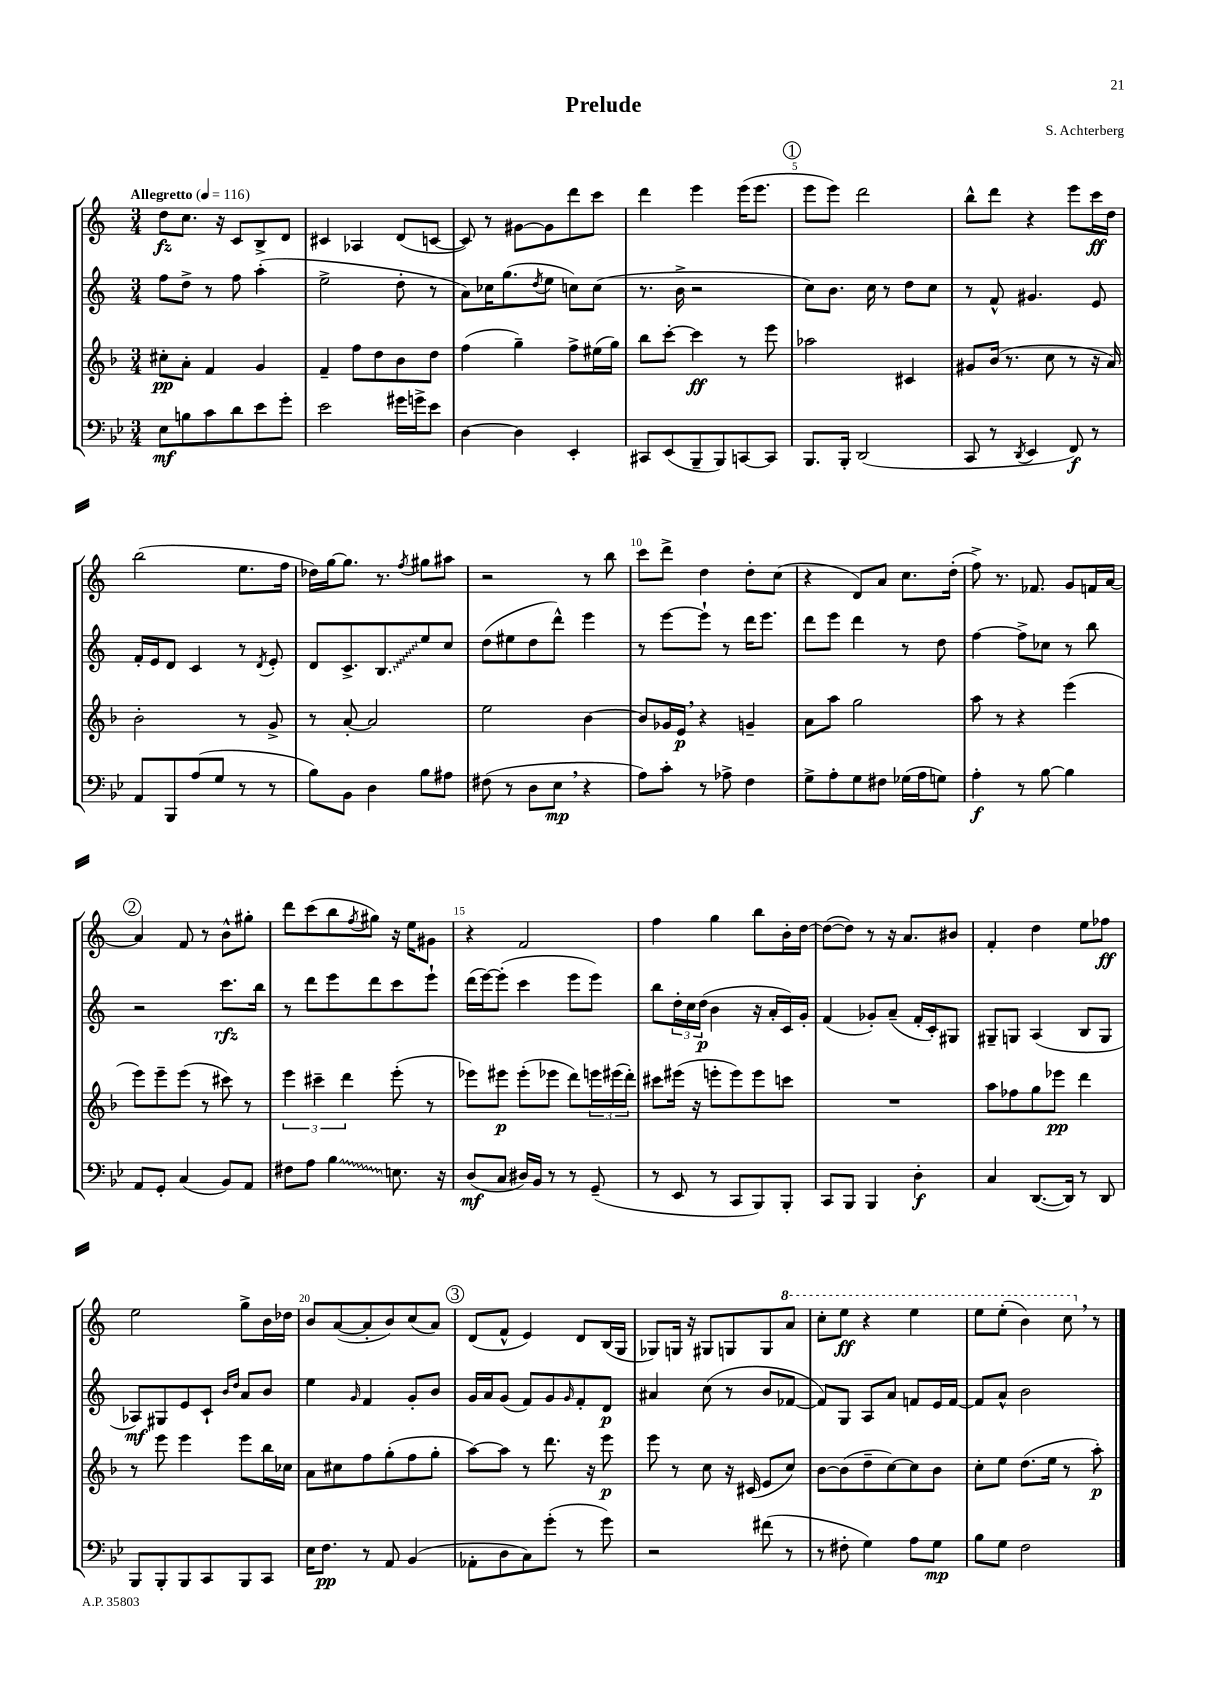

**kern	**kern	**kern	**kern
*staff4	*staff3	*staff2	*staff1
*clefF4	*clefG2	*clefG2	*clefG2
*k[b-e-]	*k[b-]	*k[]	*k[]
*M3/4	*M3/4	*M3/4	*M3/4
*MM116	*MM116	*MM116	*MM116
8E-\L	8cc#'\L	8ff\L	8dd\L
8B\	8a'\J	8dd^\J	8.cc\J
8c\	4f/	8r	.
.	.	.	16r
8d\	.	8ff\	8c/L
8e-\	4g/	(4aa'\	8B^/
8g'\J	.	.	8d/J
=	=	=	=
2e-\	4f~/	2ee^\	4c#/
.	8ff\L	.	4A-/
.	8dd\	.	.
16g#\LL	8b-\	8dd'\	(8d/L
16g^\J	.	.	.
8e-\J	8dd\J	8r	[8c/J
=	=	=	=
[4D\	(4ff\	8a\L)	8c/])
.	.	16cc-\K	8r
.	.	(8.gg\	.
4D\]	4gg~\)	.	[8g#\L
.	.	8qdd/	.
.	.	8ee\J	8g#\]
4EE-'/	8ff^\L	8cc\L)	8ddd\
.	(16ee#\L	(8cc\J	8ccc\J
.	16gg\JJ)	.	.
=	=	=	=
8CC#/L	8bb-\L	8.r	4ddd\
(8EE-/	[8ccc'\J	.	.
.	.	16b^\	.
8BBB-~/	4ccc\]	2r	4eee\
8BBB-/)	.	.	.
[8CC/	8r	.	(16eee\LK
.	.	.	8.eee\J
8CC/]J	8eee\	.	.
=	=	=	=
8.BBB-/L	2aa-\	8cc\L)	8eee\L
.	.	8.b\J	8eee\J)
16BBB-'/Jk	.	.	.
(2DD/	.	.	2ddd\
.	.	16cc\	.
.	.	8r	.
.	4c#/	8dd\L	.
.	.	8cc\J	.
=	=	=	=
8CC/	8g#/L	8r	8bb^^\L
8r	(16b-/Jk	8f^^/	8ddd\J
.	8.r	.	.
8qDD/	.	.	.
4EE-/	.	4.g#/	4r
.	8cc\	.	.
8FF/)	8r	.	8eee\L
8r	16r	8e/	16ccc\L
.	16a/)	.	16dd\JJ
=	=	=	=
8AA/L	2b-'\	16f'/LL	(2bb\
.	.	16e/J	.
8BBB-/	.	8d/J	.
(8A/	.	4c/	.
8G/J	.	.	.
8r	8r	8r	8.ee\L
.	.	8qd/	.
8r	8g^/	8e'/	.
.	.	.	16ff\Jk
=	=	=	=
8B-\L)	8r	8d/L	16dd-\LL)
.	.	.	[16gg\J
8BB-\J	[8a'/	8.c^/	8.gg\]J
4D\	2a/]	.	.
.	.	8.B/	8.r
.	.	.	8qff/
8B-\L	.	8ee/	8gg#\L
8A#\J	.	8cc/J	8aa#\J
=	=	=	=
(8F#\	2ee\	(8dd\L	2r
8r	.	8ee#\	.
8D\L	.	8dd\	.
8E-\J	.	8ddd^^\J)	.
4r	[4b-\	4eee\	8r
.	.	.	8bb\
=	=	=	=
8A\L)	8b-/]L	8r	8ccc\L
8c'\J	16g-/L	[8eee\L	8ddd^\J
.	16e/JJ	.	.
8r	4r	8eee`\]J	4dd\
8A-^\	.	8r	.
4F\	4g~/	16ddd\LK	8dd'\L
.	.	8.eee\J	.
.	.	.	(8cc\J
=	=	=	=
8G^\L	8a\L	8ddd\L	4r
8A'\	8aa\J	8eee\J	.
8G\	2gg\	4ddd\	8d/L)
8F#\J	.	.	8a/J
(16G-\LL	.	8r	8.cc\L
16A\J	.	.	.
8G\J)	.	8dd\	.
.	.	.	(16dd'\Jk
=	=	=	=
4A'\	8aa\	[4ff\	8ff^\)
.	8r	.	8.r
8r	4r	8ff^\]L	.
.	.	.	8.f-/
[8B-\	.	8cc-\J	.
4B-\]	(4eee\	8r	8g/L
.	.	8bb\	16f/L
.	.	.	[16a/JJ
=	=	=	=
8AA/L	8eee\L)	2r	4a/]
8GG'/J	8eee~\	.	.
(4C/	(8eee\J	.	8f/
.	8r	.	8r
8BB-/L)	8ccc#\)	8.ccc\L	8b^^\L
8AA/J	8r	.	8gg#'\J
.	.	16bb\Jk	.
=	=	=	=
8F#\L	6eee\	8r	8ddd\L
8A\J	.	8ddd\L	(8ccc\
.	6ccc#~\	.	.
4B-\	.	8eee\	8bb\
.	6ddd\	.	.
.	.	.	8qff/
.	.	8ddd\	8gg#\J)
8.E\	(8eee'\	8ccc\	16r
.	.	.	16ee\LK
.	8r	8eee`\J	8g#\J
16r	.	.	.
=	=	=	=
(8D/L	8eee-\L)	(16ddd\LL	4r
.	.	[16eee\J)	.
8C/J	8eee#\J	(8eee'\]J	.
16D#/LL)	(8eee#'\L	4ccc\	2f/
16BB-/JJ	.	.	.
8r	8eee-\J	.	.
8r	8ddd\L)	8eee\L	.
(8GG~/	24eee\L	8eee\J)	.
.	(24eee#\	.	.
.	24ddd'\JJ)	.	.
=	=	=	=
8r	8ccc#\L	8bb\L	4ff\
8EE-/	(16eee#\Jk	24dd'\L	.
.	.	24cc\	.
.	16r	.	.
.	.	(24dd\JJ	.
8r	8eee'\L	4b\	4gg\
8CC/L	8eee\)	.	.
8BBB-/)	8eee\	16r	8bb\L
.	.	16a'/LL	.
8BBB-'/J	8ccc\J	16c/)	16b'\L
.	.	16g'/JJ	[16dd\JJ
=	=	=	=
8CC/L	2.r	(4f/	(8dd\_L
8BBB-/J	.	.	8dd\]J)
4BBB-/	.	8g-'/L)	8r
.	.	(8a~/J	16r
.	.	.	8.a/L
4D'\	.	16f'/LL	.
.	.	16c'/J)	.
.	.	8G#/J	8b#/J
=	=	=	=
4C/	8aa\L	8G#~/L	4f'/
.	8ff-\	8G/J	.
([8.DD/L	8gg\	(4A/	4dd\
.	8eee-\J	.	.
16DD/]Jk)	.	.	.
8r	4ddd\	8B/L	8ee\L
8DD/	.	8G/J	8ff-\J
=	=	=	=
8BBB-/L	8r	8A-/L)	2ee\
8BBB-'/	8eee\	8G#/	.
8BBB-/	4eee\	8e/	.
8CC/	.	8c`/J	.
.	.	16qqb/LL	.
.	.	16qqdd/JJ	.
8BBB-/	8eee\L	8a/L	8gg^\L
8CC/J	16bb-\L	8b/J	16b\L
.	16cc-\JJ	.	16dd-\JJ
=	=	=	=
16E-\LK	8a\L	4ee\	8b/L
8.F\J	.	.	.
.	8cc#\	.	([8a/
.	.	16qqg/	.
8r	8ff\	4f/	8a'/]
8AA/	(8gg'\	.	8b/)
(4BB-/	8ff\	8g'/L	(8cc/
.	8gg'\J	8b/J	8a/J)
=	=	=	=
8AA-'\L	[8aa\L)	16g/LL	(8d/L
.	.	16a/J	.
8D\	8aa\]J	(8g/J	8f^^/J
8C\)	8r	8f/L)	4e/)
(8g'\J	8.ddd\	8g/	.
.	.	16qqg/	.
8r	.	8f'/	8d/L
.	16r	.	.
8g\)	8eee\	8d/J	(16B/L
.	.	.	16G/JJ
=	=	=	=
2r	8eee\	4a#/	8G-/L)
.	8r	.	16G/Jk
.	.	.	16r
.	8cc\	(8cc\	8G#/L
.	16r	8r	8G/
.	(16c#/	.	.
(8f#\	8e/L	8b/L	8G/
8r	8cc/J)	[8f-/J	8aa/J
=	=	=	=
8r	[8b-\L	8f-/]L)	8ccc'\L
8F#'\	(8b-\]	8G/J	8eee\J
4G\)	8dd~\	8A/L	4r
.	[8cc\)	8a/J	.
8A\L	8cc\]	8f/L	4eee\
8G\J	8b-\J	16e/L	.
.	.	[16f/JJ	.
=	=	=	=
8B-\L	8cc'\L	8f/]L	8eee\L
8G\J	8ee\J	8a^^/J	(8eee'\J
2F\	(8.dd\L	2b\	4bb\)
.	16ee\Jk	.	.
.	8r	.	8ccc\
.	8aa'\)	.	8r
==	==	==	==
*-	*-	*-	*-
